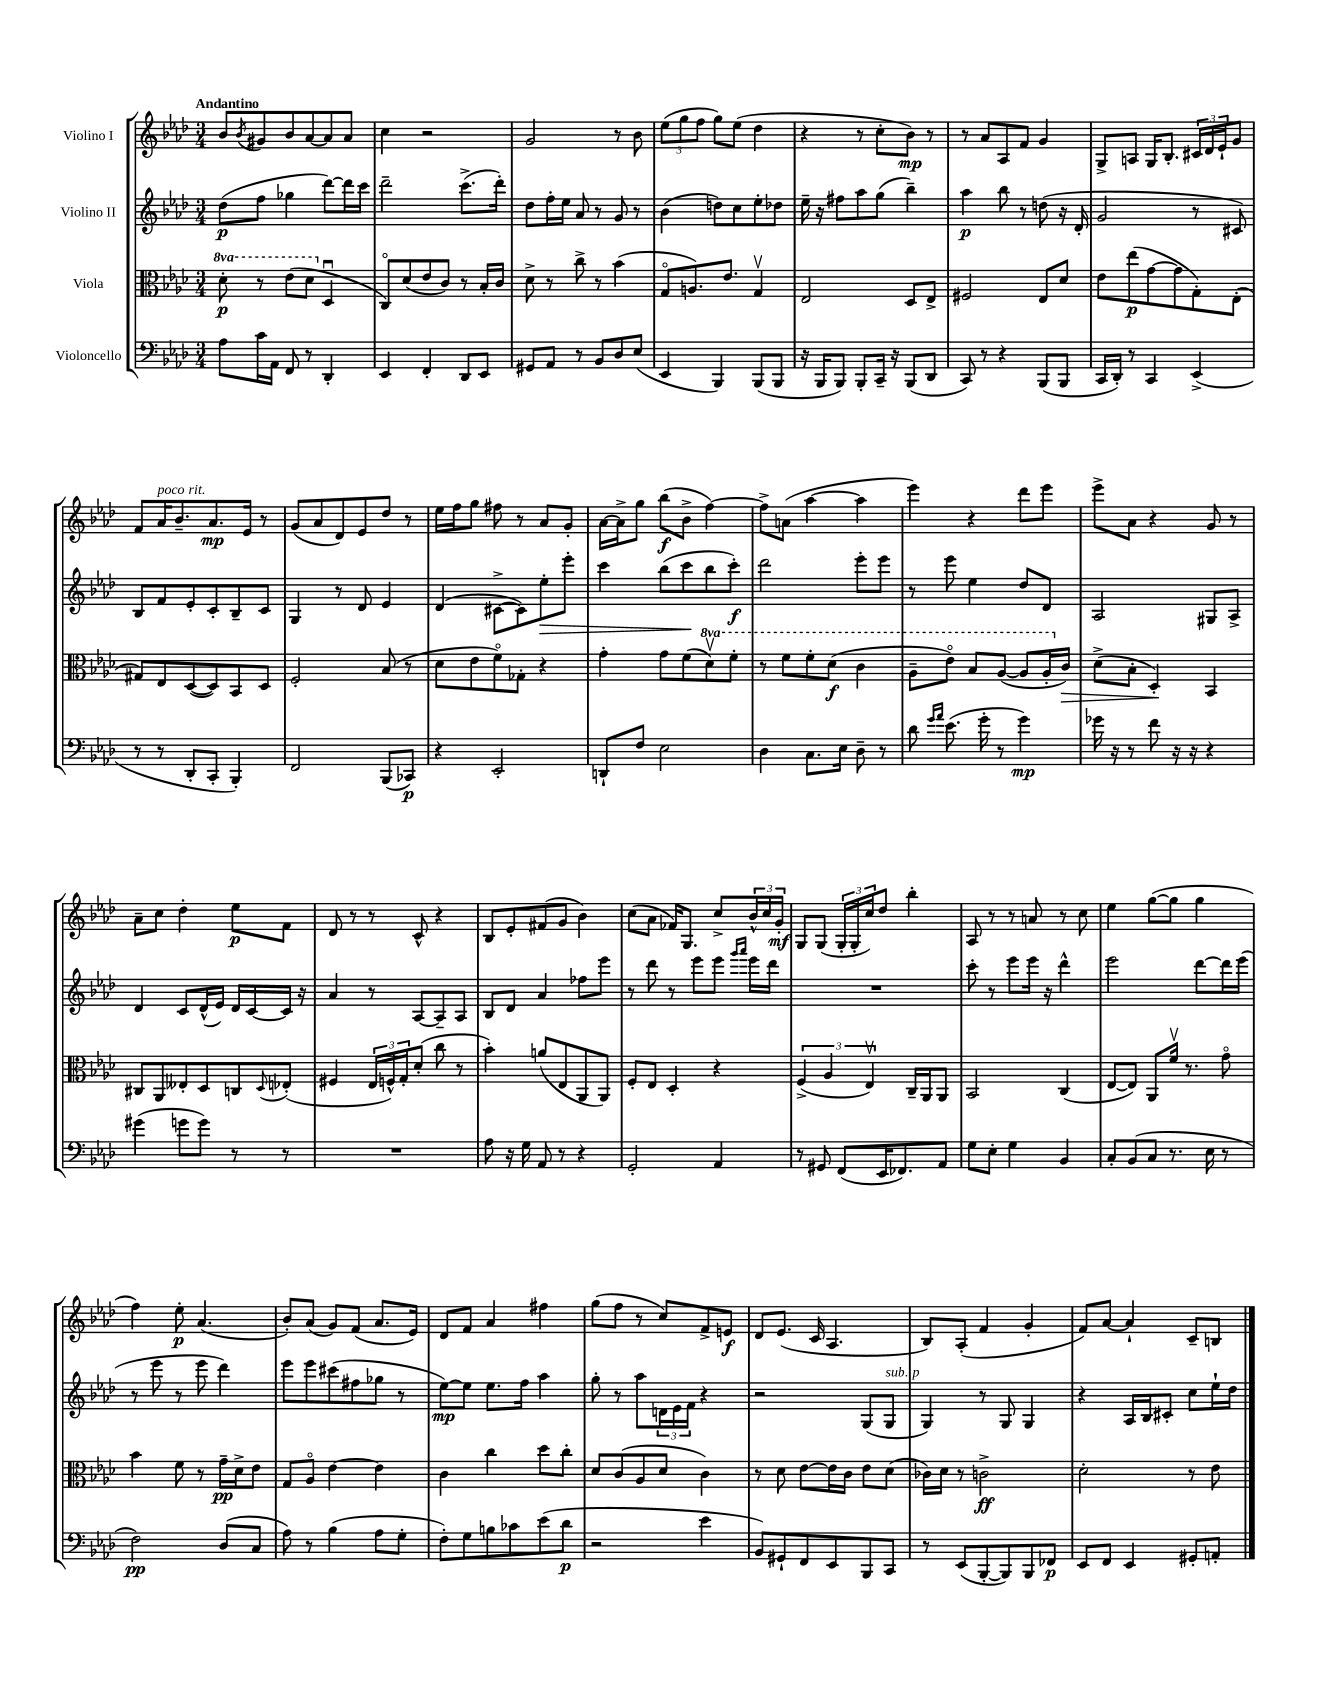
<<
\new StaffGroup <<
\new Staff = "s0" \with { instrumentName = "Violino I" } {
    \clef treble \key aes \major \numericTimeSignature \time 3/4 \tempo "Andantino"
    bes'8 \acciaccatura { bes'8 } gis'8 bes'8 aes'8~ aes'8 aes'8 |
    c''4 r2 |
    g'2 r8 bes'8 |
    \tuplet 3/2 { ees''8( g''8 f''8 } g''8) ees''8( des''4 |
    r4 r8 c''8-. bes'8\mp) r8 |
    r8 aes'8 aes8 f'8 g'4 |
    g8-> a8 g16 bes8.-. \tuplet 3/2 { cis'16 des'16 ees'16-! } g'8 |
    f'8 aes'16^\markup { \italic "poco rit." } bes'8.-- aes'8.\mp ees'16 r8 |
    g'8( aes'8 des'8) ees'8 des''8 r8 |
    ees''16 f''16 g''8 fis''8 r8 aes'8 g'8-. |
    aes'16~ aes'16-> g''8 bes''8\f( bes'8-> f''4~) |
    f''8-> a'8( aes''4~ aes''4 |
    ees'''4) r4 des'''8 ees'''8 |
    ees'''8-> aes'8 r4 g'8 r8 |
    aes'8-- c''8 des''4-. ees''8\p f'8 |
    des'8 r8 r8 c'8-^ r4 |
    bes8 ees'8-. fis'8( g'8 bes'4) |
    c''8( aes'8 fes'16) g8. c''8-> \tuplet 3/2 { bes'16-^ c''16 g'16-.\mf } |
    g8 g8( \tuplet 3/2 { g16-. g16-. c''16) } des''8 bes''4-. |
    aes8 r8 r8 a'8 r8 c''8 |
    ees''4 g''8~( g''8 g''4 |
    f''4) ees''8-.\p aes'4.( |
    bes'8-.) aes'8( g'8) f'8( aes'8. ees'16) |
    des'8 f'8 aes'4 fis''4 |
    g''8( f''8 r8 c''8) f'8-> e'8\f |
    des'8 ees'8.( c'16 aes4. |
    bes8) aes8-.( f'4 g'4-. |
    f'8) aes'8~ aes'4-! c'8-- b8 \bar "|." |
}
\new Staff = "s1" \with { instrumentName = "Violino II" } {
    \clef treble \key aes \major \numericTimeSignature \time 3/4
    des''8\p( f''8 ges''4 des'''8~) des'''16 c'''16 |
    des'''2-- c'''8.->( des'''16-.) |
    des''8 f''16-. ees''16 aes'8 r8 g'8 r8 |
    bes'4( d''8) c''8 ees''8-. des''8 |
    ees''16-- r16 fis''8 aes''8 g''8( bes''4--) |
    aes''4\p bes''8 r8 d''8( r16 des'16-. |
    g'2 r8 cis'8) |
    bes8 f'8 ees'8-. c'8-. bes8-- c'8 |
    g4 r8 des'8 ees'4 |
    des'4( cis'8~-> cis'8) ees''8-.\> ees'''8-. |
    c'''4 bes''8( c'''8\! bes''8 c'''8-.\f) |
    des'''2 ees'''8-. ees'''8 |
    r8 ees'''8 ees''4 des''8 des'8 |
    aes2 gis8 aes8-> |
    des'4 c'8 des'16-^( ees'16) des'16 c'16~ c'16 r16 |
    aes'4 r8 aes8~ aes8-- aes8 |
    bes8 des'8 aes'4 fes''8 ees'''8 |
    r8 des'''8 r8 ees'''8 ees'''8 \grace { g'''16 aes'''16 } ees'''16 des'''16 |
    R2. |
    c'''8-. r8 ees'''8 ees'''16 r16 des'''4-^ |
    ees'''2 des'''8~ des'''16 ees'''16( |
    r8 ees'''8 r8 ees'''8 des'''4) |
    ees'''8 ees'''8 cis'''8( fis''8 ges''8 r8 |
    ees''8~\mp) ees''8 ees''8. f''16 aes''4 |
    g''8-. r8 aes''8 \tuplet 3/2 { d'16 ees'16 f'16 } r4 |
    r2 g8( g8^\markup { \italic "sub. p" } |
    g4) r8 g8 g4 |
    r4 aes16 bes16 cis'8-. c''8 ees''16-! des''16 \bar "|." |
}
\new Staff = "s2" \with { instrumentName = "Viola" } {
    \clef alto \key aes \major \numericTimeSignature \time 3/4 \set Staff.ottavationMarkups = #ottavation-simple-ordinals
    \ottava #1 des''8-.\p r8 ees''8( des''8 \ottava #0 des4\downbow |
    c8\flageolet) des'8( ees'8 c'8) r8 bes16-. c'16 |
    des'8-> r8 c''8-> r8 bes'4( |
    g8\flageolet a8.) ees'8. g4\upbow |
    ees2 des8 ees8-> |
    fis2 ees8 des'8 |
    ees'8 ees''8\p( g'8~ g'8 g8-.) ees8-.( |
    gis8) ees8 des8~( des8) bes,8 des8 |
    f2-. bes8( r8 |
    des'8 ees'8 f'8\flageolet) ges8-. r4 |
    g'4-. g'8 f'8( \ottava #1 des''8\upbow) f''8-. |
    r8 f''8 f''8-. des''8\f( c''4 |
    aes'8-- ees''8\flageolet) bes'8 aes'8~( aes'8 aes'16-. \ottava #0 c'16\>) |
    des'8->( bes8-. des4-.\!) bes,4 |
    cis8 aes,8 eeses8-. des8 c8 \appoggiatura { des8 } ees8-.( |
    fis4 \tuplet 3/2 { ees16 f16-^) g16-. } des'8-.( c''8 r8 |
    bes'4-.) a'8( ees8 aes,8 aes,8) |
    f8-. ees8 des4-. r4 |
    \tuplet 3/2 { f4->( aes4 ees4\upbow) } c16-- aes,16 aes,8 |
    bes,2 c4( |
    ees8~ ees8) aes,8 f'16\upbow r8. g'8\flageolet |
    bes'4 f'8 r8 g'16--\pp des'16-> ees'8 |
    g8 aes8\flageolet ees'4~ ees'4 |
    c'4 c''4 des''8 c''8-. |
    des'8 c'8( aes8 des'8 c'4) |
    r8 des'8 ees'8~ ees'16 c'16 ees'8 des'8( |
    ces'16) des'16 r8 c'2->\ff |
    des'2-. r8 ees'8 \bar "|." |
}
\new Staff = "s3" \with { instrumentName = "Violoncello" } {
    \clef bass \key aes \major \numericTimeSignature \time 3/4
    aes8 c'16 aes,16 f,8 r8 des,4-. |
    ees,4 f,4-. des,8 ees,8 |
    gis,8 aes,8 r8 bes,8 des8 ees8( |
    ees,4 bes,,4) bes,,8( bes,,8 |
    r16 bes,,16 bes,,8) bes,,8-. c,16-- r16 bes,,8( des,8 |
    c,8) r8 r4 bes,,8( bes,,8 |
    c,16 des,16-.) r8 c,4 ees,4->( |
    r8 r8 des,8-. c,8-. bes,,4-.) |
    f,2 bes,,8( ces,8\p) |
    r4 ees,2-. |
    d,8-! f8 ees2 |
    des4 c8. ees16 des8-- r8 |
    des'8 \grace { g'16 aes'16 } ees'8.( g'16-. r8 g'4\mp) |
    ges'16 r16 r8 f'8 r16 r16 r4 |
    gis'4( g'8 g'8) r8 r8 |
    R2. |
    aes8 r16 g16 aes,8 r8 r4 |
    g,2-. aes,4 |
    r8 gis,8 f,8( ees,16 fes,8.) aes,8 |
    g8 ees8-. g4 bes,4 |
    c8-. bes,8( c8 r8. ees16 r8 |
    f2\pp) des8( c8 |
    aes8) r8 bes4( aes8 g8-. |
    f8-.) g8 b8 ces'8 ees'8( des'8\p |
    r2 ees'4 |
    bes,8) gis,8-! f,8 ees,8 bes,,8 c,8 |
    r8 ees,8( bes,,8~-. bes,,8) bes,,8 fes,8\p |
    ees,8 f,8 ees,4 gis,8-. a,8-. \bar "|." |
}
>>
>>
\layout { \context { \Score \remove "Bar_number_engraver" } }
